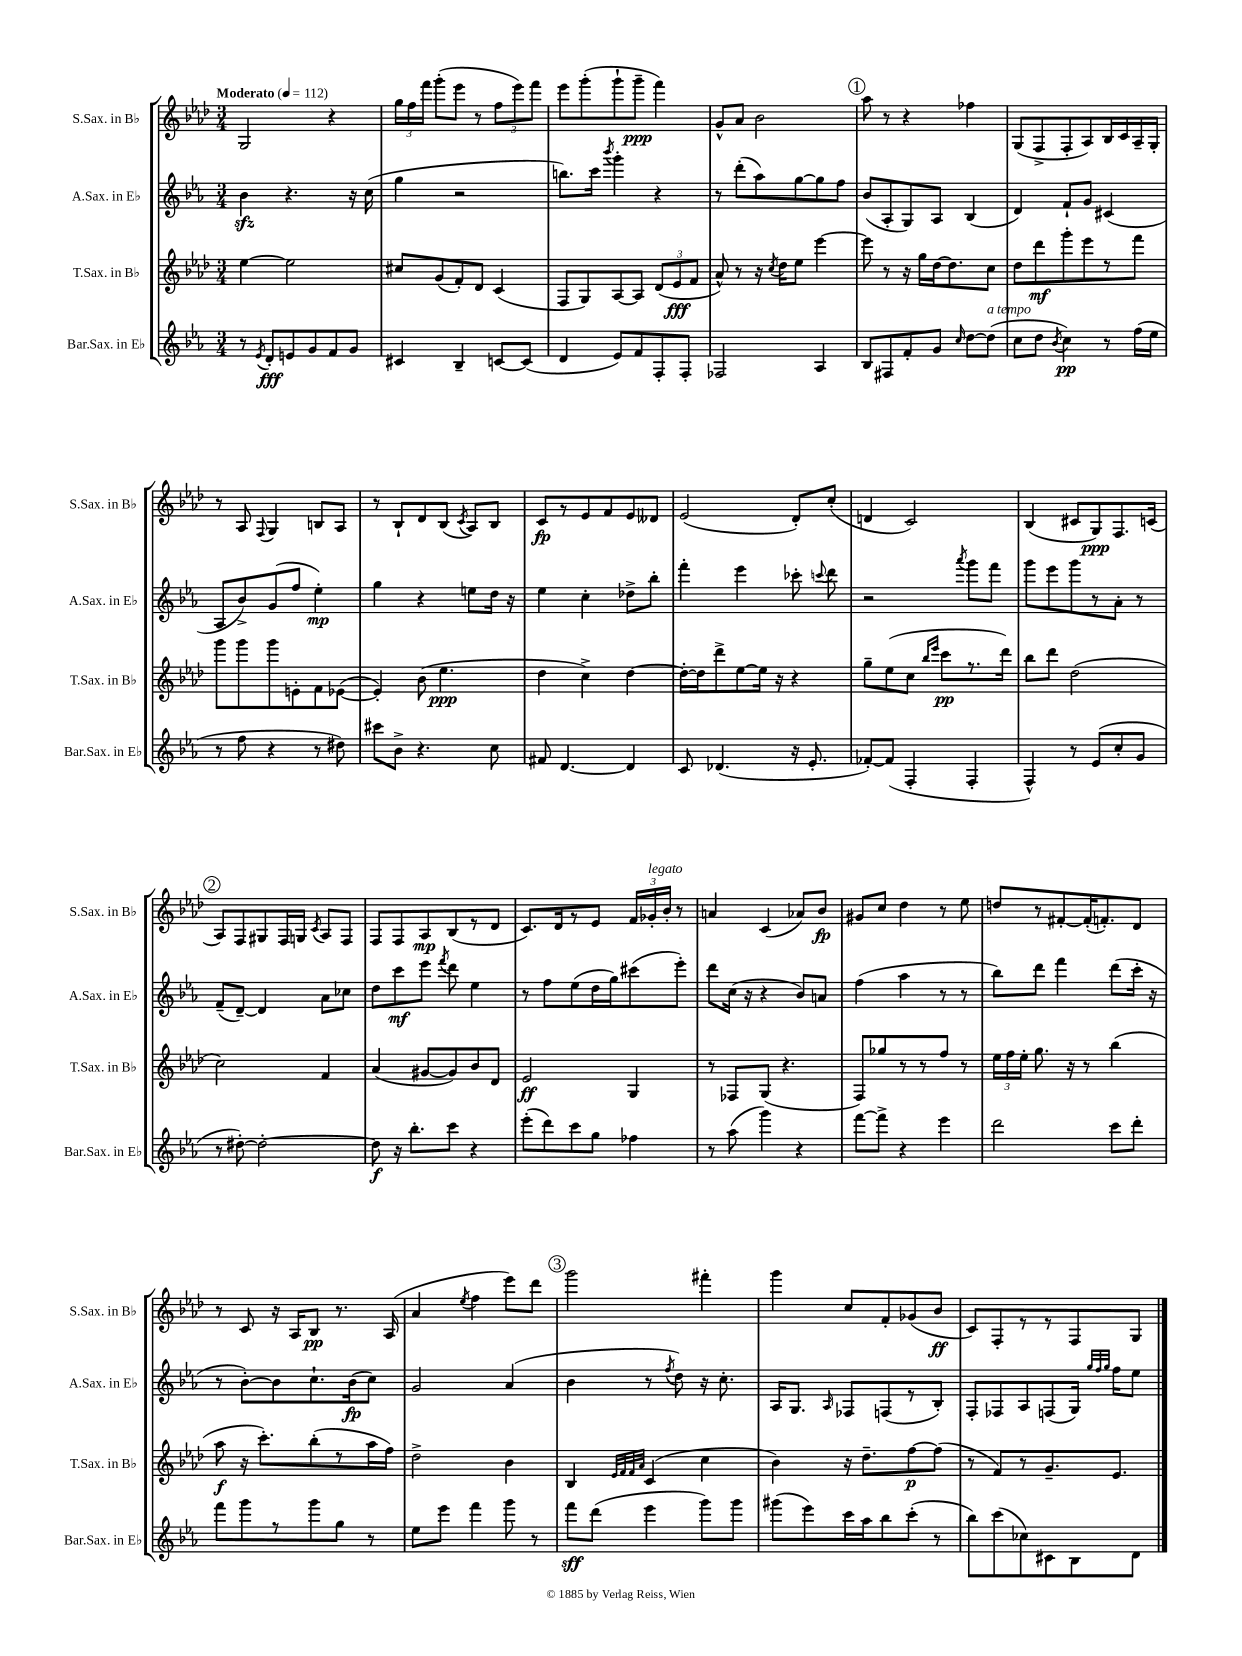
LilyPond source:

<<
\new StaffGroup <<
\new Staff = "s0" \with { instrumentName = "S.Sax. in Bb" shortInstrumentName = "S.Sax. in Bb" } {
    \clef treble \key aes \major \numericTimeSignature \time 3/4 \tempo "Moderato" 4 = 112
    \autoBeamOff g2 r4 |
    \tuplet 3/2 { g''16[ f''16 f'''16] } g'''8[-.( ees'''8] r8 \tuplet 3/2 { f''8[ ees'''8) f'''8] } |
    ees'''8[ g'''8-.( g'''8-! g'''8]--\ppp f'''4) |
    g'8[-^ aes'8] bes'2 |
    \mark \markup { \circle "1" } aes''8 r8 r4 fes''4 |
    g8[( f8-> f8-. aes8) bes16 c'16 aes16-- g16]-. |
    r8 aes8 \appoggiatura { f8 } g4 b8[ aes8] |
    r8 bes8[-! des'8 bes8]( \acciaccatura { c'8 } aes8[) bes8] |
    c'8[\fp r8 ees'8 f'8 ees'8 deses'8] |
    ees'2( des'8[-.) c''8]-.( |
    d'4 c'2) |
    bes4( cis'8[ g8\ppp) f8. c'16]( |
    \mark \markup { \circle "2" } aes8[) f8 gis8 f16 g16] \acciaccatura { c'8 } aes8[ f8] |
    f8[ f8 aes8\mp bes8( r8 des'8] |
    c'8.[) des'16 r8 ees'8] \tuplet 3/2 { f'16[ ges'16-.^\markup { \italic "legato" } bes'16]-. } r8 |
    a'4 c'4( aes'8[) bes'8]\fp |
    gis'8[ c''8] des''4 r8 ees''8 |
    d''8[ r8 fis'8~-. fis'16-.( f'8.-.) des'8] |
    r8 c'8 r16 aes16[ bes8]\pp r8. aes16( |
    aes'4 \acciaccatura { ees''8 } f''4 ees'''8[) des'''8] |
    \mark \markup { \circle "3" } g'''2 fis'''4-. |
    g'''4 c''8[ f'8-. ges'8( bes'8]\ff |
    c'8[) f8-. r8 r8 f8 g8] \bar "|." |
}
\new Staff = "s1" \with { instrumentName = "A.Sax. in Eb" shortInstrumentName = "A.Sax. in Eb" } {
    \clef treble \key ees \major \numericTimeSignature \time 3/4
    \autoBeamOff bes'4\sfz r4. r16 c''16( |
    g''4 r2 |
    b''8.[) c'''16] \acciaccatura { bes'''8 } g'''4-. r4 |
    r8 d'''8[-.( aes''8) g''8~ g''8 f''8] |
    \mark \markup { \circle "1" } bes'8[( aes8-. g8) aes8] bes4( |
    d'4) f'8[-! g'8] cis'4( |
    aes8[ bes'8->) g'8( f''8] ees''4-.\mp) |
    g''4 r4 e''8[ d''16] r16 |
    ees''4 c''4-. des''8[-> bes''8]-. |
    f'''4-. ees'''4 ces'''8-. \appoggiatura { c'''8 } d'''8 |
    r2 \acciaccatura { aes'''8 } g'''8[ f'''8] |
    g'''8[ ees'''8 g'''8 r8 aes'8]-. r8 |
    \mark \markup { \circle "2" } f'8[--( d'8]~--) d'4 aes'8[ ces''8] |
    d''8[ c'''8\mf ees'''8] \acciaccatura { f'''8 } d'''8 ees''4 |
    r8 f''8[ ees''8( d''16 g''16) cis'''8( ees'''8]-.) |
    d'''8[ c''16]( r16 r4 bes'8[) a'8] |
    f''4( aes''4 r8 r8 |
    bes''8[) d'''8] f'''4 d'''8[( c'''16]-. r16 |
    r8 bes'8[~-.) bes'8 c''8.-! bes'16\fp( c''8]) |
    g'2 aes'4( |
    \mark \markup { \circle "3" } bes'4 r8 \acciaccatura { f''8 } d''8) r16 c''8.-. |
    aes16[ g8.] \grace { aes16 } fes8[ f8( r8 bes8]-.) |
    f8[-. fes8 aes8 f8( g16]) \grace { g''32[ f''32 g''32] } f''16[ ees''8] \bar "|." |
}
\new Staff = "s2" \with { instrumentName = "T.Sax. in Bb" shortInstrumentName = "T.Sax. in Bb" } {
    \clef treble \key aes \major \numericTimeSignature \time 3/4
    \autoBeamOff ees''4~ ees''2 |
    cis''8[ g'8( f'8-.) des'8] c'4( |
    f8[ g8) aes8~ aes8] \tuplet 3/2 { des'8[( ees'8\fff f'8] } |
    aes'8-^) r8 r16 \acciaccatura { c''8 } des''16[ ees''8] ees'''4~ |
    \mark \markup { \circle "1" } ees'''8 r8 r16 g''16[ des''16~ des''8. c''8] |
    des''8[ des'''8\mf g'''8-. ees'''8 r8 f'''8] |
    g'''8[ g'''8 g'''8 e'8-. f'8 ees'8]~( |
    ees'4-.) bes'8( ees''4.\ppp |
    des''4 c''4->) des''4~ |
    des''16[~-. des''16 des'''8-> ees''8~ ees''16] r16 r4 |
    g''8[-- ees''8( c''8] \grace { bes''16[ ees'''16] } c'''8[\pp r8. des'''16]) |
    bes''8[ des'''8] des''2( |
    \mark \markup { \circle "2" } c''2) f'4 |
    aes'4( gis'8[~ gis'8) bes'8 des'8] |
    ees'2\ff g4 |
    r8 fes8[ g8]( r4. |
    f8[) ges''8 r8 r8 f''8] r8 |
    \tuplet 3/2 { ees''16[ f''16 ees''16]-. } g''8. r16 r8 bes''4( |
    aes''8\f r16 c'''8.[-.) bes''8-.( r8 aes''16 f''16]) |
    des''2-> bes'4 |
    \mark \markup { \circle "3" } bes4 \grace { ees'32[ f'32 f'32 aes'32] } c'4( c''4 |
    bes'4) r16 des''8.[-- f''8~\p f''8]( |
    r8 f'8[) r8 g'8.-- ees'8.] \bar "|." |
}
\new Staff = "s3" \with { instrumentName = "Bar.Sax. in Eb" shortInstrumentName = "Bar.Sax. in Eb" } {
    \clef treble \key ees \major \numericTimeSignature \time 3/4
    \autoBeamOff r8 \acciaccatura { ees'8 } d'8[-.\fff e'8 g'8 f'8 g'8] |
    cis'4 bes4-- c'8[~ c'8]( |
    d'4 ees'8[) f'8 f8-. f8]-. |
    fes2 aes4 |
    \mark \markup { \circle "1" } bes8[ fis8 f'8-. g'8] \grace { c''16 } d''8[~ d''8]^\markup { \italic "a tempo" }( |
    c''8[ d''8] \acciaccatura { bes'8 } c''4\pp) r8 f''16[( ees''16] |
    r8 f''8 r4 r8 dis''8) |
    cis'''8[ bes'8]-> r4. c''8 |
    fis'8 d'4.~ d'4 |
    c'8 des'4.( r16 ees'8.-. |
    fes'8[~-.) fes'8]( f4-. f4-. |
    f4-^) r8 ees'8[( c''8-. g'8] |
    \mark \markup { \circle "2" } r8 dis''8~-.) dis''2~-. |
    dis''8\f r16 bes''8.[-. c'''8] r4 |
    ees'''8[-.( d'''8) c'''8 g''8] fes''4 |
    r8 aes''8( g'''4) r4 |
    f'''8[~ f'''8]-> r4 ees'''4 |
    d'''2 c'''8[ d'''8]-. |
    f'''8[ g'''8 r8 g'''8 g''8] r8 |
    ees''8[ ees'''8] f'''4 g'''8 r8 |
    \mark \markup { \circle "3" } f'''8[\sff d'''8]( ees'''4 g'''8[) g'''8] |
    gis'''8[( ees'''8) c'''16 aes''16 bes''8 c'''8]-.( r8 |
    bes''8[) c'''8( ces''8) cis'8 bes8 d'8] \bar "|." |
}
>>
>>
\layout { \context { \Score \remove "Bar_number_engraver" } }
